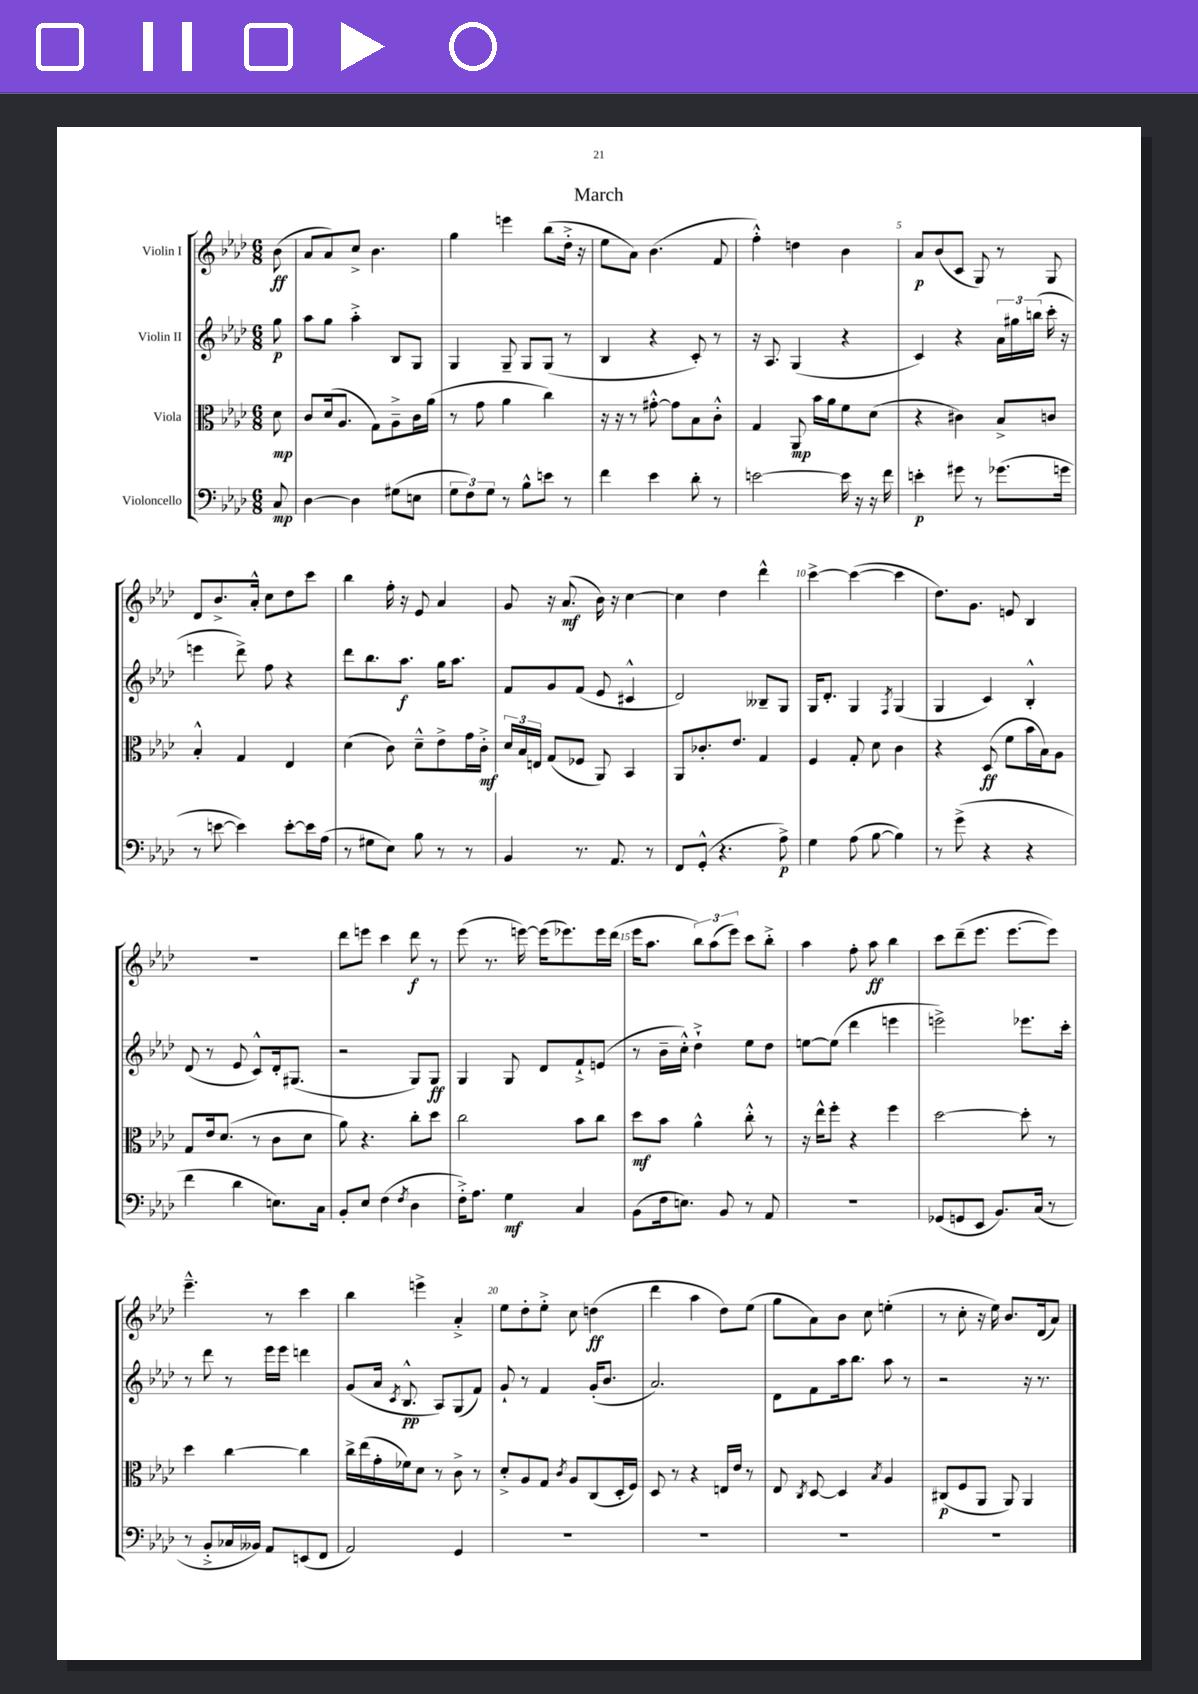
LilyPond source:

\header { title = "March" }
<<
\new StaffGroup <<
\new Staff = "s0" \with { instrumentName = "Violin I" } {
    \clef treble \key aes \major \numericTimeSignature \time 6/8 \partial 8
    \autoBeamOff bes'8\ff( |
    aes'8[ aes'8) c''8]-> bes'4. |
    g''4 e'''4 bes''8[( des''16]-.-> r16 |
    ees''8[ aes'8]) bes'4.( f'8 |
    f''4-.-^) d''4 bes'4 |
    aes'8[\p bes'8( c'8] g8) r8 g8 |
    des'8[ bes'8.-> aes'16]-.-^ c''8[ des''8 c'''8] |
    bes''4 f''16-. r16 ees'8 aes'4 |
    g'8 r16 aes'8.\mf( bes'16) r16 c''4~ |
    c''4 des''4 des'''4-^ |
    c'''4~-> c'''4~( c'''4 |
    des''8.[) g'8.] e'8 bes4 |
    R2. |
    des'''8[ e'''8] c'''4 des'''8\f r8 |
    ees'''8( r8. e'''16~) e'''16[( ees'''8.) ees'''16 des'''16]( |
    ees'''16[ aes''8.] \tuplet 3/2 { bes''8[) aes''8( ees'''8]) } c'''8[ bes''8]-.-> |
    aes''4 f''8-. aes''8\ff bes''4 |
    c'''8[ des'''8--( ees'''8.] ees'''8.[~ ees'''8]) |
    ees'''4.---^ r8 c'''4 |
    bes''4 e'''4-> aes'4-.-> |
    ees''8[ des''8-. ees''8]-.-> c''8 d''4\ff( |
    des'''4 aes''4 des''8[) ees''8]( |
    g''8[ aes'8) bes'8] c''8 e''4-.( |
    r8 c''8-. r16 ees''16) bes'8.[ des'16( aes'8]) \bar "|." |
}
\new Staff = "s1" \with { instrumentName = "Violin II" } {
    \clef treble \key aes \major \numericTimeSignature \time 6/8 \partial 8
    \autoBeamOff g''8\p |
    aes''8[ g''8] aes''4-.-> bes8[ g8] |
    g4 g8-- g8[ g8]( r8 |
    bes4 r4 c'8-.) r8 |
    r16 aes8. g4( r4 |
    c'4) r4 \tuplet 3/2 { aes'16[ gis''16 b''16]( } c'''16-. r16 |
    e'''4 des'''8->) f''8 r4 |
    des'''8[ bes''8. aes''8.]\f g''16[ aes''8.] |
    f'8[ g'8 f'8]( ees'8 cis'4-^ |
    des'2) beses8[-- g8] |
    g16[ des'8.]-. g4 \acciaccatura { f8 } g4( |
    g4 c'4) bes4-.-^ |
    des'8( r8 ees'8 c'8[-^) des'16-. gis8.]( |
    r2 g8[) g8]\ff |
    g4 g8 des'8[ f'8-!-> e'8]( |
    r8 bes'16[-- c''16]-.-^) des''4-!-> ees''8[ des''8] |
    e''8[~ e''8]( des'''4 e'''4 |
    e'''2->) ees'''8.[ c'''16]-. |
    r8 des'''8 r8 ees'''16[ ees'''16] d'''4 |
    g'8[( aes'16] \acciaccatura { c'8 } bes8.-^\pp aes8[) g8( f'8]) |
    g'8-! r8 f'4 g'16[-.( bes'8.] |
    aes'2.) |
    des'8[ f'8 aes''16 bes''8.] aes''8 r8 |
    r2 r16 r8. \bar "|." |
}
\new Staff = "s2" \with { instrumentName = "Viola" } {
    \clef alto \key aes \major \numericTimeSignature \time 6/8 \partial 8
    \autoBeamOff des'8\mp |
    c'8[ des'16( aes8.] g8[) aes8---> c'16 aes'16]( |
    r8 g'8 aes'4 c''4) |
    r16 r16 r8 gis'8~-.-^ gis'8[ bes8 c'8]-.-^ |
    g4 aes,8\mp bes'16[ aes'16 f'8 des'8]( |
    r4 cis'4) bes8[-> c'8] |
    bes4-.-^ g4 ees4 |
    des'4( c'8) des'8[---^ ees'8-> g'16 c'16]-.->\mf |
    \tuplet 3/2 { des'16[ bes16 e16] } g8[( fes8] aes,8) bes,4 |
    aes,8[ ces'8.-. ees'8.] g4 |
    f4 g8-. des'8 c'4 |
    r4 des8\ff( f'8[ bes'16 bes16) aes8] |
    g8[ ees'16 des'8.]( r8 c'8[ des'8] |
    aes'8) r4. c''8[-. des''8] |
    c''2 bes'8[ c''8] |
    des''8[\mf bes'8] aes'4-^ c''8-.-^ r8 |
    r16 ees''16[-^ f''8]-. r4 f''4 |
    des''2~ des''8-. r8 |
    des''4 c''4~ c''4 |
    c''16[-> ees''16( g'16-. fes'16) des'8] r8 c'8-> r8 |
    des'8[-.-> aes8 g8] \acciaccatura { c'8 } aes8[ c8( des16-. f16]) |
    des8 r8 r4 e16[ ees'16] r8 |
    ees8 \acciaccatura { c8 } des8~ des4 \acciaccatura { bes8 } aes4 |
    cis8[\p( f8 aes,8] aes,8) aes,4 \bar "|." |
}
\new Staff = "s3" \with { instrumentName = "Violoncello" } {
    \clef bass \key aes \major \numericTimeSignature \time 6/8 \partial 8
    \autoBeamOff c8\mp |
    des4~ des4 gis8[( e8] |
    \tuplet 3/2 { g8[ f8) g8] } r8 bes8[-^ e'8] r8 |
    f'4 ees'4 des'8-. r8 |
    e'2~ e'16 r16 r16 f'16 |
    e'4-.\p gis'8 r8 ges'8.[( g'16] |
    r8 e'8~ e'4) e'8[~-. e'16 aes16]( |
    r8 gis8[ ees8]) bes8 r8 r8 |
    bes,4 r8. aes,8. r8 |
    f,8[ g,8]-.-^( r4. aes8->\p) |
    g4 aes8( bes8~ bes4) |
    r8 g'8->( r4 r4 |
    f'4 des'4 e8.[) c16] |
    bes,8[-. ees8] f4( \acciaccatura { f8 } des4 |
    f16[-.->) aes8.] g4\mf c4 |
    bes,8[( f16 e8.]) bes,8 r8 aes,8 |
    R2. |
    ges,8[( g,8 ees,8] bes,8.[) c16]( r8 |
    r8 bes,8[-.-> ces16 beses,16]) aes,8[ e,8( f,8] |
    aes,2) g,4 |
    R2. |
    R2. |
    R2. |
    R2. \bar "|." |
}
>>
>>
\layout { \context { \Score \override BarNumber.break-visibility = ##(#f #t #t) barNumberVisibility = #(every-nth-bar-number-visible 5) } }
